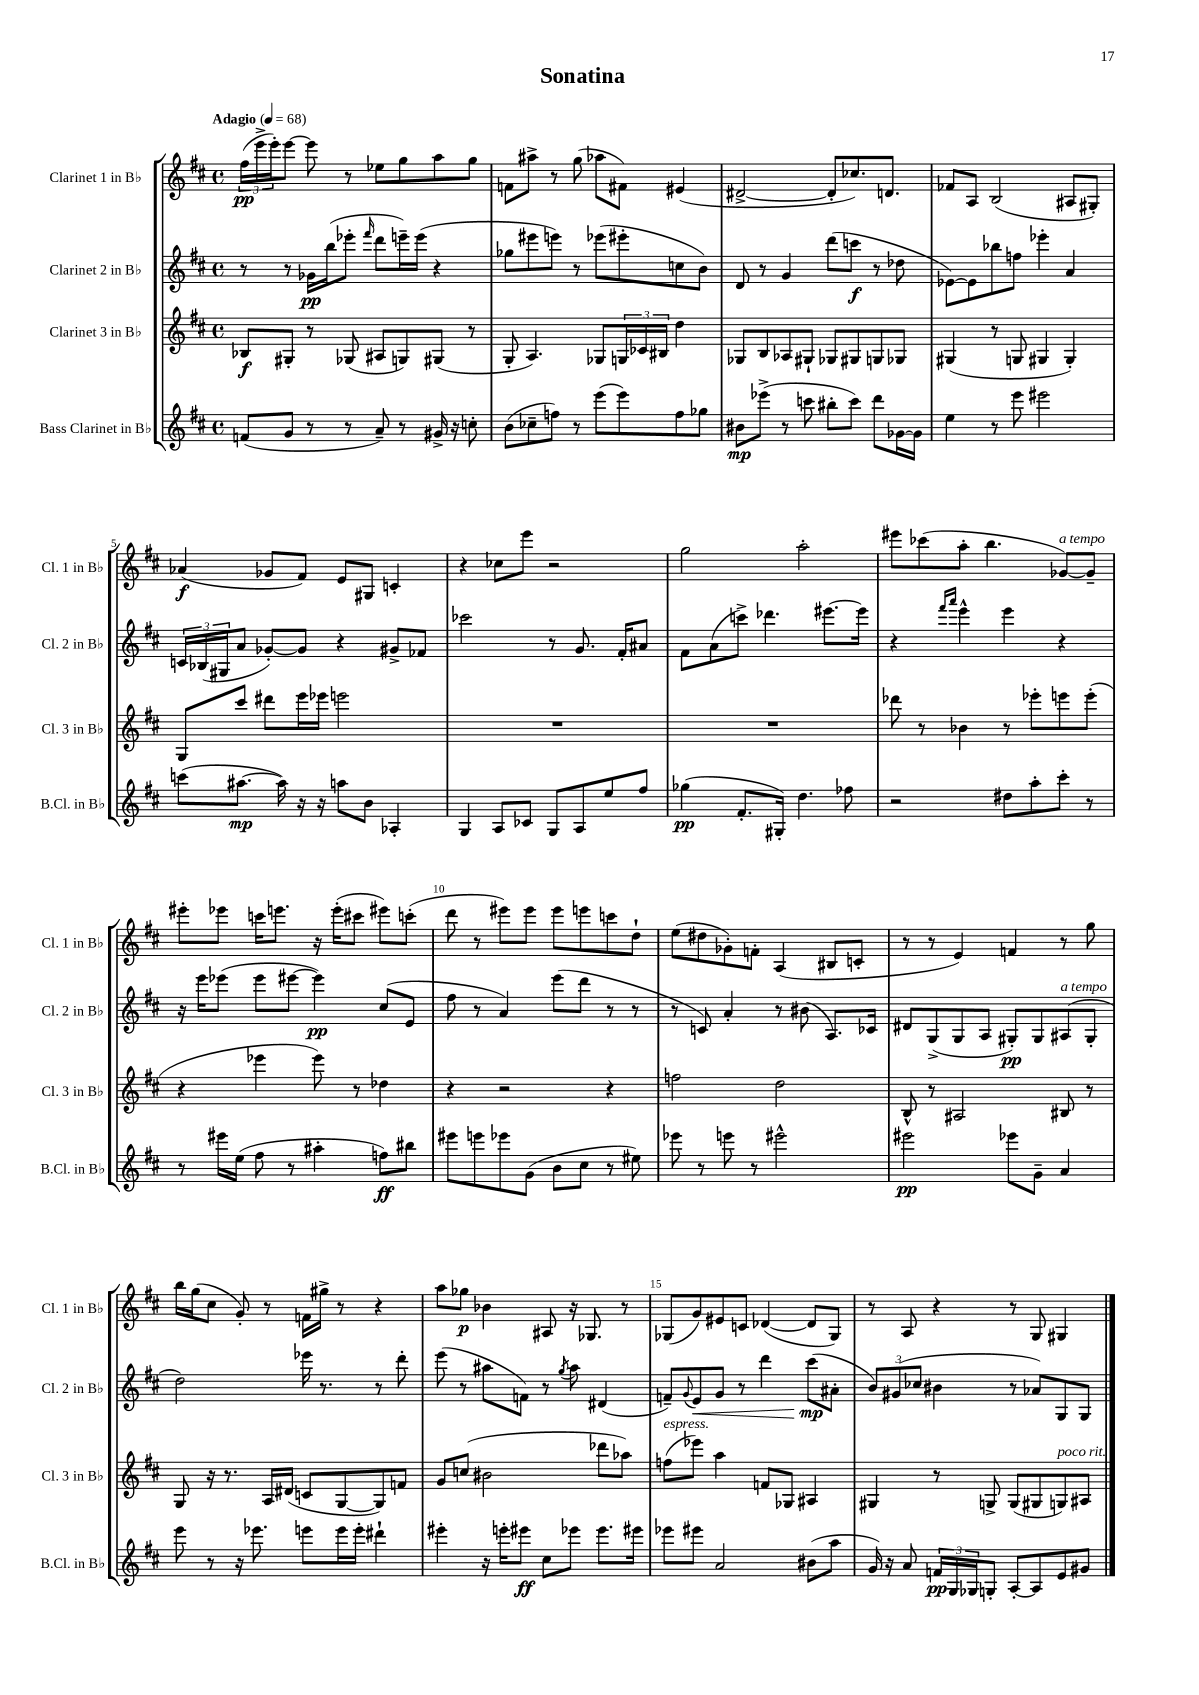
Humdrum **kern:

**kern	**dynam	**kern	**dynam	**kern	**dynam	**kern	**dynam
*part4	*part4	*part3	*part3	*part2	*part2	*part1	*part1
*staff4	*staff4	*staff3	*staff3	*staff2	*staff2	*staff1	*staff1
*I"Bass Clarinet in B♭	*	*I"Clarinet 3 in B♭	*	*I"Clarinet 2 in B♭	*	*I"Clarinet 1 in B♭	*
*I'B.Cl. in B♭	*	*I'Cl. 3 in B♭	*	*I'Cl. 2 in B♭	*	*I'Cl. 1 in B♭	*
*clefG2	*	*clefG2	*	*clefG2	*	*clefG2	*
*k[f#c#]	*	*k[f#c#]	*	*k[f#c#]	*	*k[f#c#]	*
*M4/4	*	*M4/4	*	*M4/4	*	*M4/4	*
*met(c)	*	*met(c)	*	*met(c)	*	*met(c)	*
*MM68	*	*MM68	*	*MM68	*	*MM68	*
=1	=1	=1	=1	=1	=1	=1	=1
!	!	!	!	!	!	!LO:TX:a:B:t=Adagio	!
(8fn/L	.	8B-X/L	f	8r	.	(24ff#\LL	pp
.	.	.	.	.	.	24eee^\	.
.	.	.	.	.	.	24eee'\J)	.
8g/J	.	8G#X'/J	.	8r	.	[8eee\J	.
8r	.	8r	.	16g-X\LL	pp	8eee\]	.
.	.	.	.	(16bb\J	.	.	.
8r	.	(8G-X/	.	8eee-X'\J	.	8r	.
.	.	.	.	16qqfff#/	.	.	.
8a~/)	.	8A#X/L	.	8ddd\L	.	8ee-X\L	.
8r	.	8Gn/)	.	16eeen~\L)	.	8gg\	.
.	.	.	.	(16eee\JJ	.	.	.
16g#X^/	.	(8G#X/J	.	4r	.	8aa\	.
16r	.	.	.	.	.	.	.
8ccn'\	.	8r	.	.	.	8gg\J	.
=2	=2	=2	=2	=2	=2	=2	=2
(8b\L	.	8G'/	.	8gg-X\L	.	8fn\L	.
8cc-X~\	.	4.A/)	.	8eee#X\	.	8aa#X^\J	.
8ffn\J)	.	.	.	8eeen\J)	.	8r	.
8r	.	.	.	8r	.	(8gg\	.
(8eee\L	.	8G-X/L	.	(8eee-X\L	.	8aa-X\L	.
8eee\)	.	24Gn/L	.	8eee#X'\	.	8f#X\J)	.
.	.	24c-X/	.	.	.	.	.
.	.	24B#X/JJ	.	.	.	.	.
8ff\	.	4dd\	.	8ccn\	.	(4e#X/	.
8gg-X\J	.	.	.	8b\J)	.	.	.
=3	=3	=3	=3	=3	=3	=3	=3
8b#X\L	mp	8G-X/L	.	8d/	.	[2d#X^/	.
(8eee-X^\J	.	8B/	.	8r	.	.	.
8r	.	8A-X/	.	4g/	.	.	.
8cccn\	.	8G#X`/J	.	.	.	.	.
8bb#X'\L	.	8G-X/L	.	(8ddd\L	.	8d#'/L]	.
8ccc\J)	.	8G#X/	.	8cccn\J	f	8.cc-X/)	.
8ddd\L	.	8Gn/	.	8r	.	.	.
.	.	.	.	.	.	8.dn/J	.
[16g-X\L	.	8G-X/J	.	8dd-X\	.	.	.
16g-\JJ]	.	.	.	.	.	.	.
=4	=4	=4	=4	=4	=4	=4	=4
4ee\	.	(4G#X/	.	[8e-X\L)	.	8f-X/L	.
.	.	.	.	8e-\]	.	8A/J	.
8r	.	8r	.	8bb-X\	.	(2B/	.
8eee\	.	8Gn/	.	8ffn\J	.	.	.
2eee#X\	.	4G#X/	.	4eee-X'\	.	.	.
.	.	4G#'/)	.	4a/	.	8A#X/L	.
.	.	.	.	.	.	8G#X'/J)	.
!!LO:LB:g=z
=5	=5	=5	=5	=5	=5	=5	=5
(8cccn\L	.	8G/L	.	24cn/LL	.	(4a-X/	f
.	.	.	.	(24B-X/	.	.	.
.	.	.	.	24G#X/J	.	.	.
[8.aa#X\J	mp	8ccc#/J	.	8a/J	.	.	.
.	.	8ddd#X\L	.	[8g-X'/L)	.	8g-X/L	.
16aa#\])	.	.	.	.	.	.	.
16r	.	16eee\L	.	8g-/J]	.	8f#/J)	.
16r	.	16eee-X\JJ	.	.	.	.	.
8aan\L	.	2eeen\	.	4r	.	8e/L	.
8b\J	.	.	.	.	.	8G#X/J	.
4A-X'/	.	.	.	8g#X^/L	.	4cn'/	.
.	.	.	.	8f-X/J	.	.	.
=6	=6	=6	=6	=6	=6	=6	=6
4G/	.	1r	.	2ccc-X\	.	4r	.
8A/L	.	.	.	.	.	8cc-X\L	.
8c-X/J	.	.	.	.	.	8eee\J	.
8G/L	.	.	.	8r	.	2r	.
8A/	.	.	.	8.g/	.	.	.
8ee/	.	.	.	.	.	.	.
.	.	.	.	16f#'/KL	.	.	.
8ff#/J	.	.	.	8a#X/J	.	.	.
=7	=7	=7	=7	=7	=7	=7	=7
(4gg-X\	pp	1r	.	8f#\L	.	2gg\	.
.	.	.	.	(8a\	.	.	.
8.f#'/L	.	.	.	8cccn^\J)	.	.	.
.	.	.	.	4.ddd-X\	.	.	.
16G#X'/Jk)	.	.	.	.	.	.	.
4.dd\	.	.	.	.	.	2aa'\	.
.	.	.	.	[8.eee#X\L	.	.	.
8ff-X\	.	.	.	.	.	.	.
.	.	.	.	16eee#\Jk]	.	.	.
=8	=8	=8	=8	=8	=8	=8	=8
2r	.	8ddd-X\	.	4r	.	8eee#X\L	.
.	.	8r	.	.	.	(8ccc-X\	.
.	.	.	.	16qqfff#/LL	.	.	.
.	.	.	.	16qqaaa/JJ	.	.	.
.	.	4b-X\	.	4eee^^\	.	8aa'\J	.
.	.	.	.	.	.	4.bb\	.
8dd#X\L	.	8r	.	4eee\	.	.	.
8aa'\	.	8eee-X'\L	.	.	.	.	.
!	!	!	!	!	!	!LO:TX:a:i:t=a tempo	!
8ccc#'\J	.	8eeen\	.	4r	.	[8g-X/L)	.
8r	.	(8eee'\J	.	.	.	8g-~/J]	.
!!LO:LB:g=z
=9	=9	=9	=9	=9	=9	=9	=9
8r	.	4r	.	16r	.	8eee#X'\L	.
.	.	.	.	16eee\KL	.	.	.
16eee#X\LL	.	.	.	(8eee-X\J	.	8eee-X\J	.
(16ee\JJ	.	.	.	.	.	.	.
8ff#\	.	4eee-X\	.	8eee-\L	.	16cccn\KL	.
.	.	.	.	.	.	8.eeen\J	.
8r	.	.	.	[8eee#X\J	.	.	.
4aa#X'\	.	8eee-\)	.	4eee#\])	pp	16r	.
.	.	.	.	.	.	(16eee'\KL	.
.	.	8r	.	.	.	8ccc#X\J	.
8ffn\L)	ff	4dd-X\	.	(8cc#/L	.	8eee#X\L)	.
8bb#X\J	.	.	.	8e/J	.	(8cccn'\J	.
=10	=10	=10	=10	=10	=10	=10	=10
8eee#X\L	.	4r	.	8ff#\	.	8ddd\	.
8eeen\	.	.	.	8r	.	8r	.
8eee-X\	.	2r	.	4a/)	.	8eee#X\L)	.
(8g\J	.	.	.	.	.	8eee#\J	.
8b\L	.	.	.	(8eee\L	.	8eee#\L	.
8cc#\J	.	.	.	8ddd\J	.	8eeen\	.
8r	.	4r	.	8r	.	8cccn\	.
8ee#X\)	.	.	.	8r	.	8dd`\J	.
=11	=11	=11	=11	=11	=11	=11	=11
8eee-X\	.	2ffn\	.	8r	.	(8ee\L	.
8r	.	.	.	8cn/)	.	8dd#X\	.
8eeen\	.	.	.	4a'/	.	8g-X'\)	.
8r	.	.	.	.	.	8fn'\J	.
2eee#X^^\	.	2dd\	.	8r	.	(4A/	.
.	.	.	.	(8b#X\	.	.	.
.	.	.	.	8.A/L)	.	8B#X/L	.
.	.	.	.	.	.	8cn'/J	.
.	.	.	.	16c-X/Jk	.	.	.
=12	=12	=12	=12	=12	=12	=12	=12
2eee#X\	pp	8B^^/	.	8d#X/L	.	8r	.
.	.	8r	.	(8G^/	.	8r	.
.	.	2A#X/	.	8G/	.	4e/)	.
.	.	.	.	8A/J	.	.	.
8eee-X\L	.	.	.	8G#X'/L)	pp	4fn/	.
8g~\J	.	.	.	8G#/	.	.	.
!	!	!	!	!LO:TX:a:i:t=a tempo	!	!	!
4a/	.	8B#X/	.	(8A#X/	.	8r	.
.	.	8r	.	8G#'/J	.	8gg\	.
!!LO:LB:g=z
=13	=13	=13	=13	=13	=13	=13	=13
8eee\	.	8G/	.	2dd\)	.	16bb\LL	.
.	.	.	.	.	.	(16gg\J	.
8r	.	16r	.	.	.	8cc#\J	.
.	.	8.r	.	.	.	.	.
16r	.	.	.	.	.	8g'/)	.
8.eee-X\	.	.	.	.	.	.	.
.	.	16A/LL	.	.	.	8r	.
.	.	(16d#X/JJ	.	.	.	.	.
8eeen\L	.	8cn/L	.	16eee-X\	.	16fn\LL	.
.	.	.	.	8.r	.	16gg#X^\JJ	.
16eee\L	.	[8G/	.	.	.	8r	.
16eee'\JJ	.	.	.	.	.	.	.
4ddd#X`\	.	8G/])	.	8r	.	4r	.
.	.	8fn/J	.	8ddd'\	.	.	.
=14	=14	=14	=14	=14	=14	=14	=14
4eee#X'\	.	8g/L	.	(8eee\	.	8aa\L	.
.	.	(8ccn/J	.	8r	.	8gg-X\J	p
16r	.	2b#X\	.	8aa#X\L	.	4b-X\	.
16eeen'\KL	.	.	.	.	.	.	.
8eee#X\J	ff	.	.	8fn\J)	.	.	.
8cc#\L	.	.	.	8r	.	8A#X/	.
.	.	.	.	8qgg/	.	.	.
8eee-X\J	.	.	.	8aa#\	.	16r	.
.	.	.	.	.	.	8.G-X/	.
8.eee-\L	.	8ddd-X\L	.	(4d#X/	.	.	.
.	.	8aa-X\J)	.	.	.	8r	.
16eee#X\Jk	.	.	.	.	.	.	.
=15	=15	=15	=15	=15	=15	=15	=15
!	!	!LO:TX:a:i:t=espress.	!	!	!	!	!
8eee-X\L	.	(8ffn\L	.	8fn~/L)	.	(8G-X/L	.
.	.	.	.	8qqg/	.	.	.
!	!	!	!	!	!LO:HP:b	!	!
8eee#X\J	.	8eee-X\J)	.	8e/	<	8g/)	.
2a/	.	4aa\	.	8g/J	.	8e#X/	.
.	.	.	.	8r	.	8cn/J	.
.	.	8fn/L	.	4ddd\	.	([4d-X/	.
.	.	8G-X/J	.	.	.	.	.
(8b#X\L	.	4A#X/	.	(8ccc#\L	mp	8d-/L]	.
8aa\J	.	.	.	8a#X'\J	[	8G-/J)	.
=16	=16	=16	=16	=16	=16	=16	=16
16g/)	.	4G#X/	.	12b/L)	.	8r	.
16r	.	.	.	.	.	.	.
.	.	.	.	(12g#X/	.	.	.
8a/	.	.	.	.	.	8A/	.
.	.	.	.	12cc-X/J	.	.	.
24fn/LL	pp	8r	.	4b#X\	.	4r	.
24G/	.	.	.	.	.	.	.
24G-X/J	.	.	.	.	.	.	.
8Gn'/J	.	8Gn^/	.	.	.	.	.
[8A'/L	.	(8G/L	.	8r	.	8r	.
8A/]	.	8G#X/	.	8a-X/L)	.	8G/	.
!	!	!LO:TX:a:i:t=poco rit.	!	!	!	!	!
8e/	.	8Gn/)	.	8G/	.	4G#X/	.
8g#X/J	.	8A#X/J	.	8G/J	.	.	.
==	==	==	==	==	==	==	==
*-	*-	*-	*-	*-	*-	*-	*-
